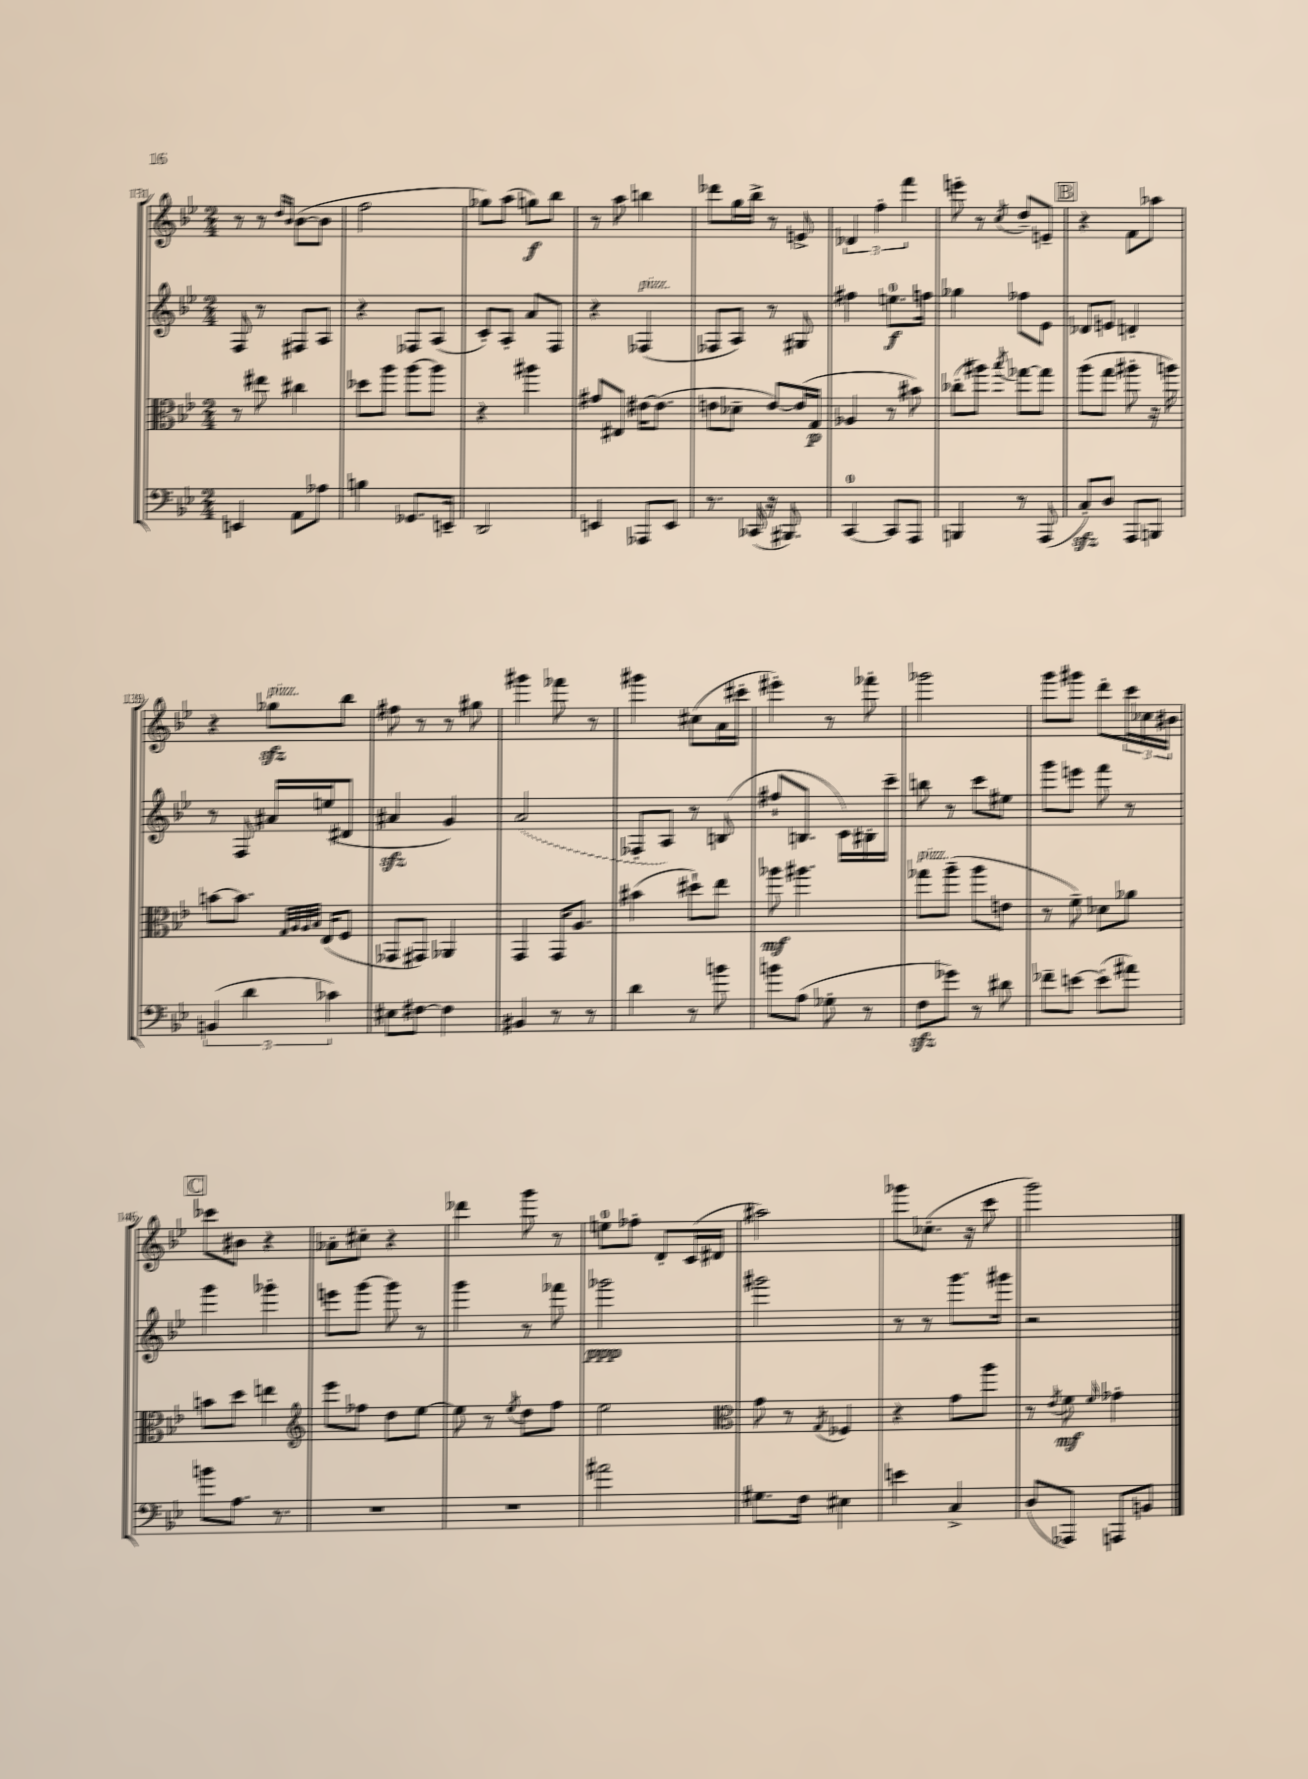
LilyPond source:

<<
\new StaffGroup <<
\new Staff = "s0" {
    \clef treble \key bes \major \numericTimeSignature \time 2/4
    r8 r8 \grace { d''16 bes'16 } bes'8~( bes'8 |
    f''2 |
    ges''8) a''8( g''8\f) bes''8 |
    r8 a''8 b''4 |
    des'''8 g''16 bes''16-> r8 e'8-> |
    \tuplet 3/2 { des'4 f''4-. f'''4 } |
    e'''8-. r8 \acciaccatura { c''8 } d''8-- e'8-- |
    \mark \markup { \box "B" } r4 f'8 aes''8 |
    r4 ges''8\sfz^\markup { \italic "pizz." } bes''8 |
    fis''8 r8 r8 gis''8 |
    gis'''4 fes'''8 r8 |
    gis'''4 cis''8( a'16 cis'''16-. |
    eis'''4-.) r8 fes'''8-. |
    ges'''2 |
    g'''8 gis'''8 d'''8-. \tuplet 3/2 { c'''16 ces''16 bis'16 } |
    \mark \markup { \box "C" } ces'''8 bis'8 r4 |
    aes'8-. cis''8-. r4 |
    des'''4 g'''8 r8 |
    e''8-0 fes''8-. d'8-. c'16( dis'16 |
    ais''2) |
    ges'''8 ces''8.-.( r16 c'''8 |
    g'''2) \bar "|." |
}
\new Staff = "s1" {
    \clef treble \key bes \major \numericTimeSignature \time 2/4
    f8 r8 fis8 a8 |
    r4 fes8 a8( |
    c'8-.) a8-. a'8 f8 |
    r4 fes4^\markup { \italic "pizz." }( |
    fes8 a8) r8 gis8 |
    fis''4 e''8.-0\f f''16 |
    ges''4 fes''8 ees'8 |
    \mark \markup { \box "B" } des'8 e'8 d'4-. |
    r8 f8 ais'16 e''16( dis'8 |
    ais'4\sfz g'4) |
    \once \slurDashed a'2( |
    fes8-. a8) r8 b8( |
    fis''8-! b8. c'16) bis16-. c'''16-- |
    b''8 r8 c'''8 eis''8 |
    g'''8 e'''8 f'''8 r8 |
    \mark \markup { \box "C" } g'''4 ges'''4-. |
    e'''8 g'''8~ g'''8 r8 |
    g'''4 r8 fes'''8 |
    ges'''2\ppp |
    gis'''2 |
    r8 r8 g'''8. gis'''16 |
    r2 \bar "|." |
}
\new Staff = "s2" {
    \clef alto \key bes \major \numericTimeSignature \time 2/4
    r8 eis''8 cis''4 |
    des''8 a''8 a''8~ a''8 |
    r4 ais''4 |
    gis'8 eis8 eis'16~ eis'8.( |
    e'8 des'8-- e'8~) e'16( g16\p |
    aes4 r8 bis'8) |
    ces''8-.( ais''8) \acciaccatura { bes''8 } ges''8~ ges''8 |
    \mark \markup { \box "B" } a''8( g''8 ais''8-. r16 a''16) |
    b'8~ b'8. \grace { g32 a32 a32 bes32 } ees16( f8 |
    ges,8 gis,8) aes,4 |
    g,4 g,16 a8. |
    bis'4( dis''8-!) ees''8 |
    aes''8\mf ais''4. |
    ges''8^\markup { \italic "pizz." } a''8--( a''8 e'8 |
    r8 f'8--) des'8 aes'8 |
    \mark \markup { \box "C" } b'8 d''8 e''4 |
    \clef treble ees'''8 fes''8 d''8 ees''8~ |
    ees''8 r8 \acciaccatura { ees''8 } d''8 f''8 |
    ees''2 |
    \clef alto g'8 r8 \acciaccatura { g8 } fes4 |
    r4 g'8 a''8 |
    r8 \acciaccatura { ees'8 } f'8\mf \grace { f'16 } ges'4-. \bar "|." |
}
\new Staff = "s3" {
    \clef bass \key bes \major \numericTimeSignature \time 2/4
    e,4 a,8 aes8 |
    b4 ges,8. e,16-- |
    d,2 |
    e,4 aes,,8 e,8 |
    r8. ces,16( r16 bis,,8.) |
    c,4-0~ c,8 a,,8 |
    b,,4 r8 a,,8( |
    \mark \markup { \box "B" } c8-.\sfz) d8 a,,8 b,,8 |
    \tuplet 3/2 { b,4( d'4 ces'4) } |
    eis8 fis8~ fis4 |
    bis,4 r8 r8 |
    d'4 r8 b'8 |
    b'8 a8( ges8-. r8 |
    f8\sfz ges'8) r8 dis'8 |
    fes'8-- e'8~ e'8-.( ais'8) |
    \mark \markup { \box "C" } b'8 a8. r8. |
    R2 |
    R2 |
    ais'2 |
    gis8. f16 eis4 |
    e'4 c4-> |
    d8( aes,,8) a,,8 b,8 \bar "|." |
}
>>
>>
\layout { \context { \Score currentBarNumber = #131 } }
